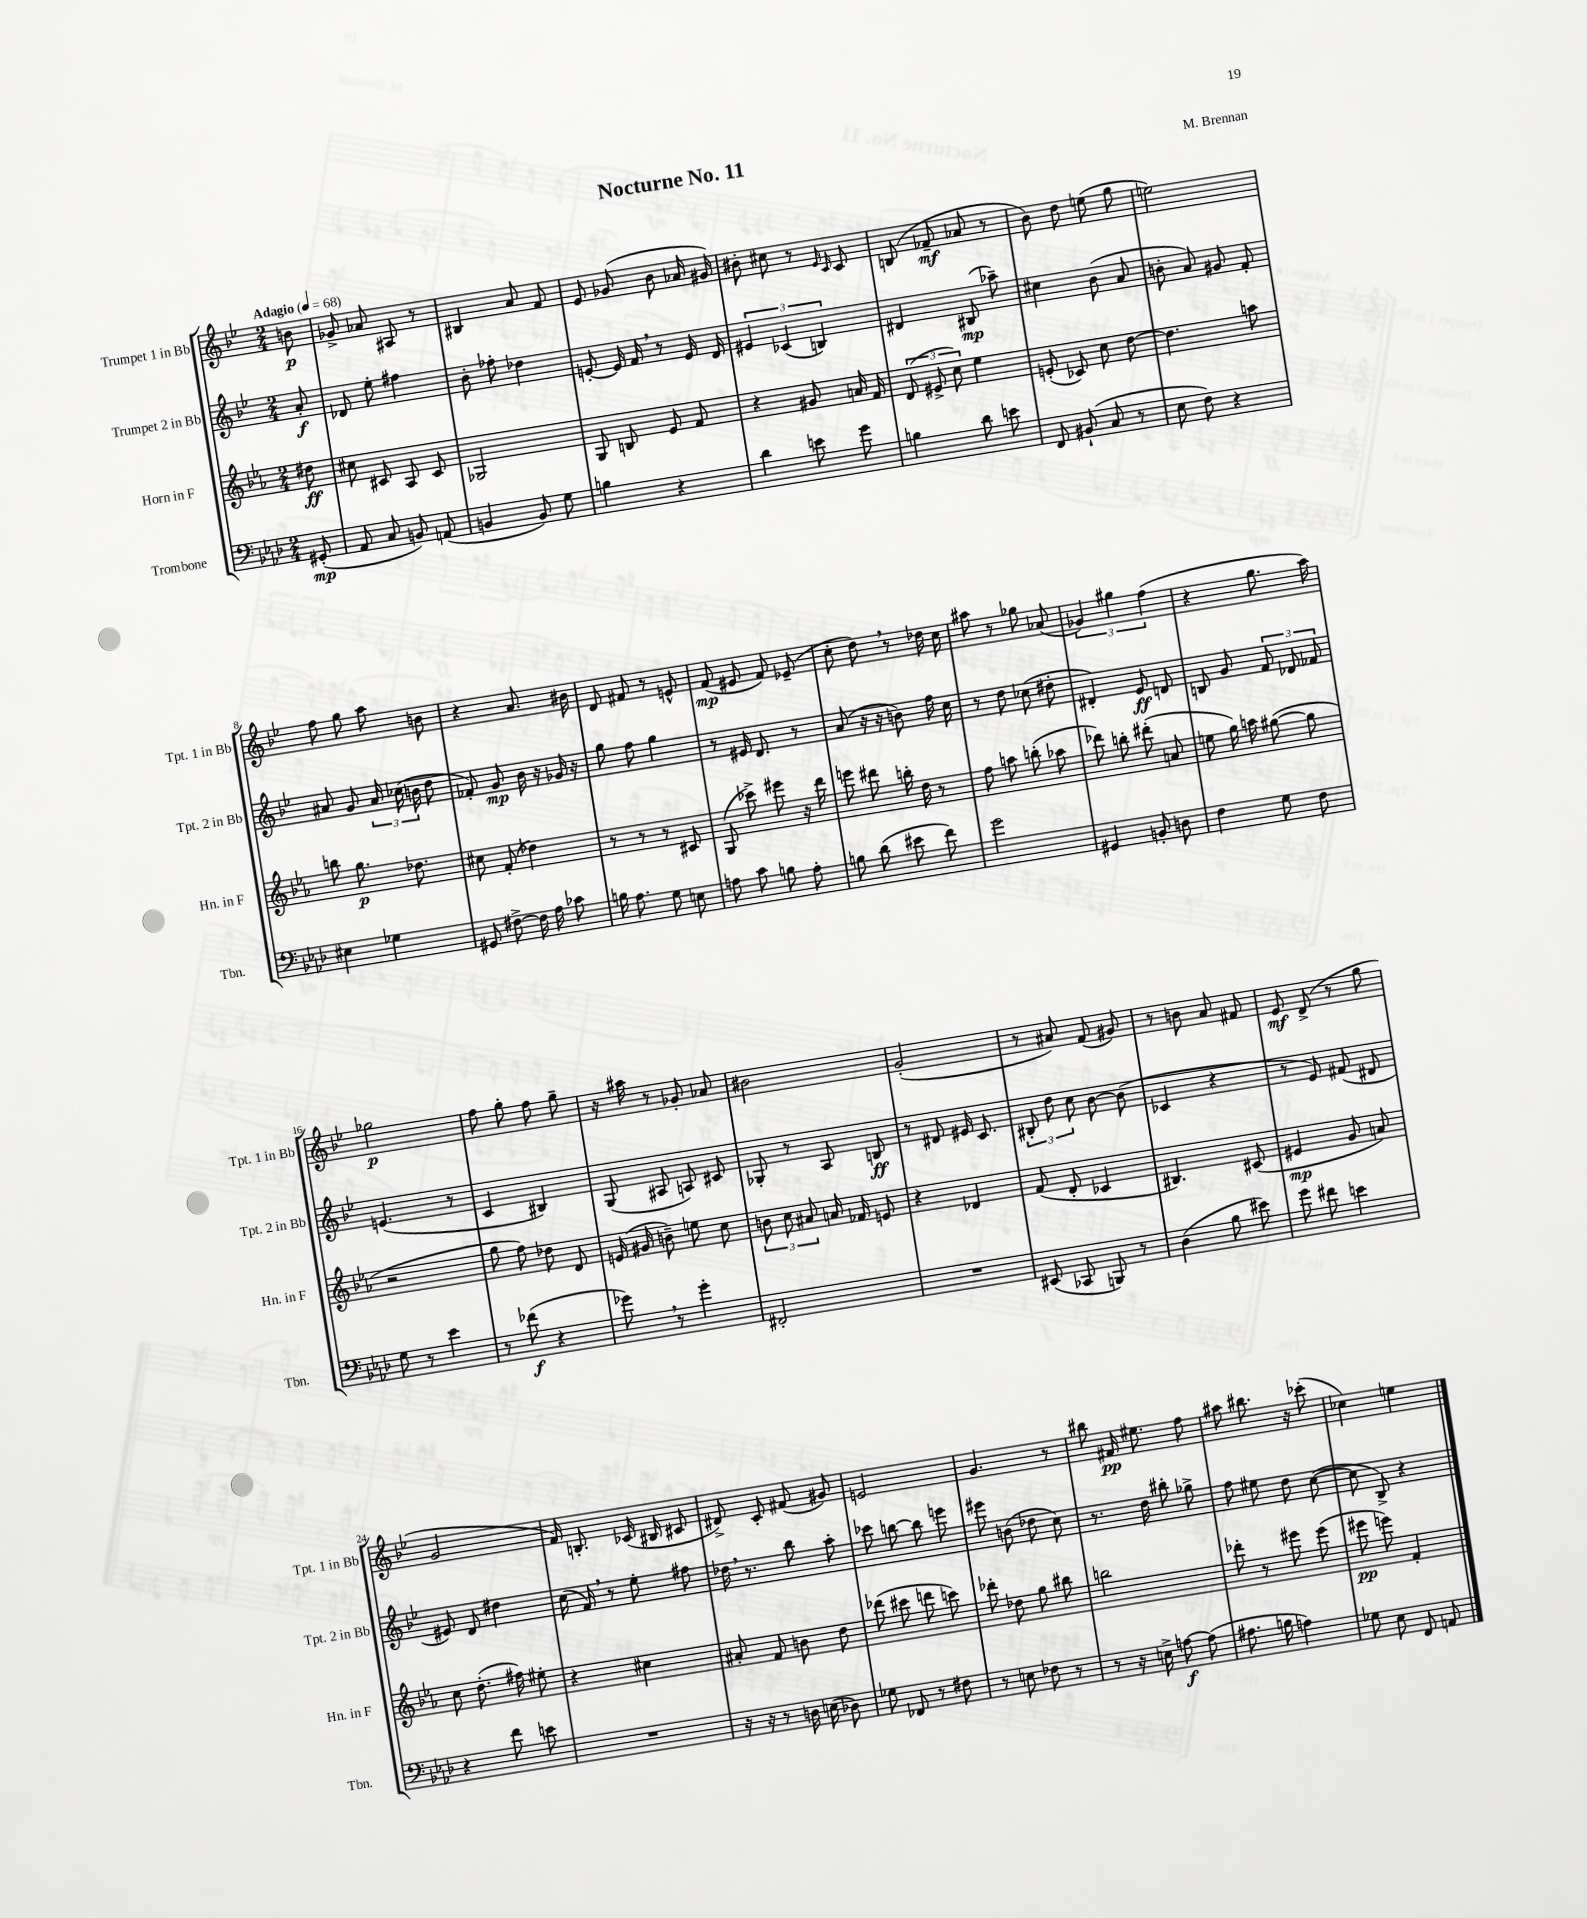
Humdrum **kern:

**kern	**kern	**kern	**kern
*staff4	*staff3	*staff2	*staff1
*clefF4	*clefG2	*clefG2	*clefG2
*k[b-e-a-d-]	*k[b-e-a-]	*k[b-e-]	*k[b-e-]
*M2/4	*M2/4	*M2/4	*M2/4
*MM68	*MM68	*MM68	*MM68
(8GG#'	8dd#	8a'	8b
=	=	=	=
8AA-	8cc#	8d-	8g-^
8C	8c#	8ee-'	8a-
8BB)	8A-	4ff#	8A#
(8AA	8c#	.	8r
=	=	=	=
4BB	2G-	8b-'	4B#
.	.	8ff-'	.
8BB)	.	4dd-	8a
8G	.	.	8f
=	=	=	=
4B	8G	[8e'	8e-
.	8B	16e]	(8g-
.	.	16f	.
4r	8e-	8r	8b-
.	8f	16e	16a-
.	.	16d	16g#)
=	=	=	=
4d-	4r	6e#	8b#'
.	.	.	8cc#
.	.	(6c-	.
8e	8g#	.	8r
.	.	6B)	.
.	.	.	16qqe-
.	.	.	16qqc
8g	16a	.	8c
.	16f	.	.
=	=	=	=
4B	(12d	4d#	(8B
.	12e#^	.	.
.	.	.	8f-~
.	12cc)	.	.
8d-	4ee-	(8B#	8a-
8e	.	8aa-~)	8r
=	=	=	=
8FF	(8e'	4cc#	8b-)
(8BB#`	8c-)	.	8dd
8C	8cc	(8b-	(8ee
8r	[8dd	8a	8gg
=	=	=	=
8E-	4.dd]	8b'	2ee)
8F)	.	8a)	.
4r	.	8g#	.
.	8aa	8f'	.
=	=	=	=
4E#	8bb	8a#	8ff
.	8.gg	8g	8gg
4G-	.	24a#	8aa
.	.	(24cc-	.
.	8.dd-	.	.
.	.	24b	.
.	.	8dd	8b
=	=	=	=
8GG#	8cc#	8f-')	4r
[8F#^	(8f'	8g	.
16F#]	4dd-)	16b-	8.a
16A-	.	16r	.
8c-	.	16g-	.
.	.	16r	16b#
=	=	=	=
16B	8r	8gg	8d
8.A-	.	.	.
.	8r	8ff	8f#
8G	8r	4gg	8r
8E	8c#	.	8e^^
=	=	=	=
8A	(8G	8r	(8f
8c	8ccc-^)	16e#	8e#
.	.	8.d	.
8B	8eee#	.	8f)
8A'	16r	8r	(8e-~
.	16ddd	.	.
=	=	=	=
8B	8eee	(8a	8cc'
(8d-	8ddd#	16r	8dd)
.	.	16r	.
8e#	16bb'	8b)	8r
.	16dd	.	.
8f)	8r	16ff	16dd-
.	.	16cc	16cc
=	=	=	=
2g	8ff	8r	8aa#
.	8aa	8dd	8r
.	(8bb'	(8cc-	8gg-
.	8aa-	8dd#'	(8a-
=	=	=	=
4GG#	8ddd-)	4d#')	6g-)
.	8bb'	.	.
.	.	.	6gg#
8BB'	(8ddd#'	8e-	.
.	.	.	(6ff
8D	8a	8d	.
=	=	=	=
4F	8ee	8B	4r
.	16gg)	8g	.
.	16aa	.	.
8G	([8gg#	12f	8.gg
.	.	12d-	.
8F	8gg#]	.	.
.	.	12f-	.
.	.	.	16aa)
=	=	=	=
8G	2r	(4.e	2gg-
8r	.	.	.
4e-	.	.	.
.	.	8r	.
=	=	=	=
8r	8gg	4c	8ff
(8f-	8ff)	.	8gg'
4r	8dd-	4B#)	8ff
.	8d	.	8gg~
=	=	=	=
8g-)	(16e	(8G	16r
.	16g#	.	16aa#
8r	8b~)	8A#	8r
4g-'	8ee	8A)	8g-'
.	8cc	8c#	8a-
=	=	=	=
2FF#'	12b	8G-'	2b#
.	12cc	.	.
.	.	8r	.
.	12a#	.	.
.	16a	8A	.
.	16f-	.	.
.	8e	8B	.
=	=	=	=
2r	4r	8r	(2g'
.	.	8d#	.
.	4d-	16e#	.
.	.	8.c	.
=	=	=	=
(8EE#	(8f	12B#'	8r
.	.	12dd	.
8CC-	8d'	.	8a#)
.	.	12cc	.
8BBB)	4c-	[8b-	(8f
8r	.	(8b-]	8g#)
=	=	=	=
(4D-	4.B#)	4c-	8r
.	.	.	8b
8B-	.	4r	8a
8e#)	(8c#	.	8f#
=	=	=	=
8g	4e#	8r	8e-
8f#	.	8e-)	(8d^
4e	8g	(8f#	8r
.	8a)	8d#	8gg
=	=	=	=
4r	8cc	8e#)	2g
.	(8.dd'	8d	.
8f	.	4dd#	.
.	16ff#)	.	.
8e	8ee#'	.	.
=	=	=	=
2r	4r	(16cc	16f)
.	.	16f)	8.B'
.	.	8r	.
.	4cc#	8ee-'	(16c-
.	.	.	16B#
.	.	8ff#	8c#
=	=	=	=
16r	8a#'	16dd-	8d#^)
16r	.	8.r	.
8r	8f	.	8c'
16D	8b	8bb-	(8f#
(16E	.	.	.
8D-)	8dd	8aa'	8g#)
=	=	=	=
8G-	(8ddd-	8ccc-	2e
8FF-	8ccc#	[8bb	.
8r	8ddd	8bb]	.
8F#	8ccc)	8eee	.
=	=	=	=
8r	8ddd-'	8eee#	4.g
8E	8dd-	(8b	.
8F-	8gg	8dd-	.
8r	8bb#	8cc)	8r
=	=	=	=
8r	2bb	8.r	8bb#
16r	.	.	16f#
16E^	.	16dd	8.ee#
[8A	.	8bb#'	.
(8A]	.	8gg-^	8ff
=	=	=	=
8.A#	8ddd-'	8ff	8aa#
.	8r	8ee#	8.bb#
16B	.	.	.
4A)	8eee#	8dd	.
.	.	.	16r
.	(8eee#	([8cc	(8ccc-'
=	=	=	=
8G-	8eee#	8cc]	4cc-)
8E-	8eee)	8B-^)	.
8FF	4f'	4r	4ee
8AA	.	.	.
==	==	==	==
*-	*-	*-	*-
